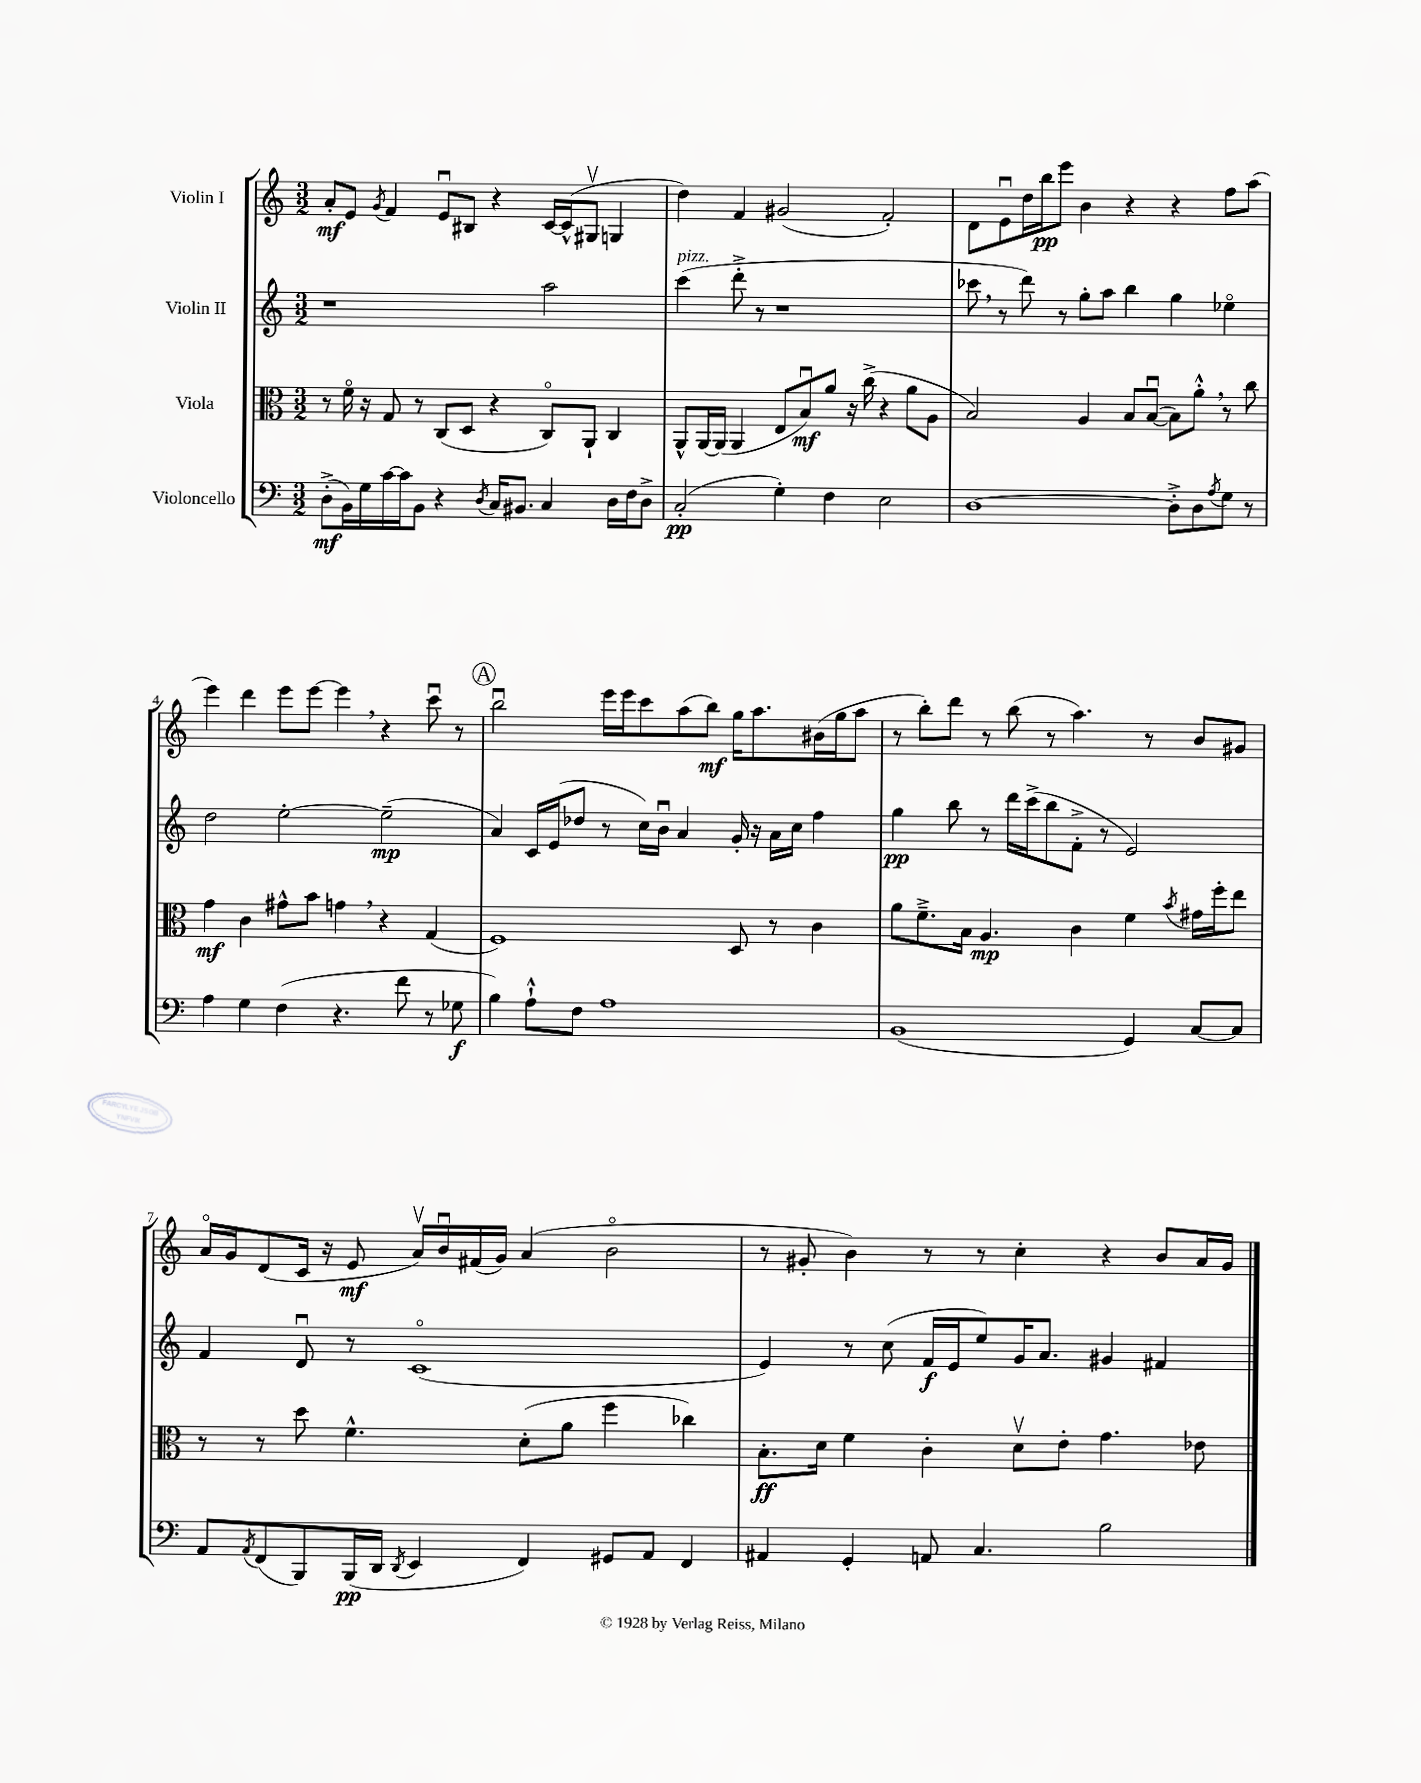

**kern	**kern	**kern	**kern
*staff4	*staff3	*staff2	*staff1
*clefF4	*clefC3	*clefG2	*clefG2
*k[]	*k[]	*k[]	*k[]
*M3/2	*M3/2	*M3/2	*M3/2
(8D'^	8r	1r	8a'
16BB)	16fo	.	8e
16G	16r	.	.
.	.	.	8qg
[16c	8G	.	4f
16c]	.	.	.
8BB	8r	.	.
4r	(8C	.	8eu
.	8D	.	8B#
8qD	.	.	.
16C	4r	.	4r
8.BB#	.	.	.
4C	8Co)	2aa	[16c
.	.	.	(16c^^]
.	8AA`	.	8G#v
16D	4C	.	4G
16F	.	.	.
8D^	.	.	.
=	=	=	=
(2C'	8AA^^	(4ccc	4dd)
.	[16AA	.	.
.	(16AA]	.	.
.	4AA	8ddd'^	4f
.	.	8r	.
4G')	8E	1r	(2g#
.	8Bu)	.	.
4F	8a	.	.
.	16r	.	.
.	(16cc^	.	.
2E	4r	.	2f')
.	8a	.	.
.	8A	.	.
=	=	=	=
[1D	2B)	8ccc-	8d
.	.	8r	8eu
.	.	8ddd)	16dd
.	.	.	16bb
.	.	8r	8eee
.	4A	8gg'	4b
.	.	8aa	.
.	8B	4bb	4r
.	([8Bu	.	.
8D'^]	8B])	4gg	4r
8D	8a'^^	.	.
8qA	.	.	.
8G	8r	4ee-o	8ff
8r	8cc	.	(8aa
=	=	=	=
4A	4g	2dd	4eee)
4G	4c	.	4ddd
(4F	8g#^^	[2ee'	8eee
.	8b	.	[8eee
4.r	4g	.	4eee]
.	4r	(2ee~]	4r
8f	.	.	.
8r	(4G	.	8cccu
8G-	.	.	8r
=	=	=	=
4B)	1F)	4a)	2bbu
8A`^^	.	16c	.
.	.	(16e	.
8F	.	8dd-	.
1A	.	8r	16eee
.	.	.	16eee
.	.	16cc)	8ccc
.	.	16bu	.
.	.	4a	(8aa
.	.	.	8bb)
.	8D	16g'	16gg
.	.	16r	8.aa
.	8r	16a	.
.	.	16cc	.
.	4c	4ff	(16b#
.	.	.	16gg
.	.	.	8aa
=	=	=	=
(1BB	8a	4gg	8r
.	8.f~^	.	8bb')
.	.	8bb	8ddd
.	16B	.	.
.	4.A	8r	8r
.	.	16ddd	(8bb
.	.	(16ccc^	.
.	.	8bb	8r
.	4c	8f'^	4.aa)
.	.	8r	.
4GG)	4f	2e)	.
.	.	.	8r
.	8qb	.	.
[8C	16g#	.	8b
.	16ff'	.	.
8C]	8ee	.	8g#
=	=	=	=
8AA	8r	4f	16ao
.	.	.	16g
8qAA	.	.	.
(8FF	8r	.	(8d
8BBB)	8dd	8du	16c
.	.	.	16r
(16BBB	4.f^^	8r	8e
16DD	.	.	.
8qDD	.	.	.
4EE	.	(1co	16av)
.	.	.	16bu
.	.	.	(16f#
.	.	.	16g)
4FF)	(8d'	.	(4a
.	8a	.	.
8GG#	4ff	.	2bo
8AA	.	.	.
4FF	4cc-)	.	.
=	=	=	=
4AA#	8.B'	4e)	8r
.	.	.	8g#'
.	16d	.	.
4GG'	4f	8r	4b)
.	.	(8cc	.
8AA	4c'	16f	8r
.	.	16e	.
4.C	.	8ee)	8r
.	8dv	16g	4cc'
.	.	8.a	.
.	8e'	.	.
2B	4.g	4g#	4r
.	.	4f#	8b
.	8e-	.	16a
.	.	.	16g#
==	==	==	==
*-	*-	*-	*-
